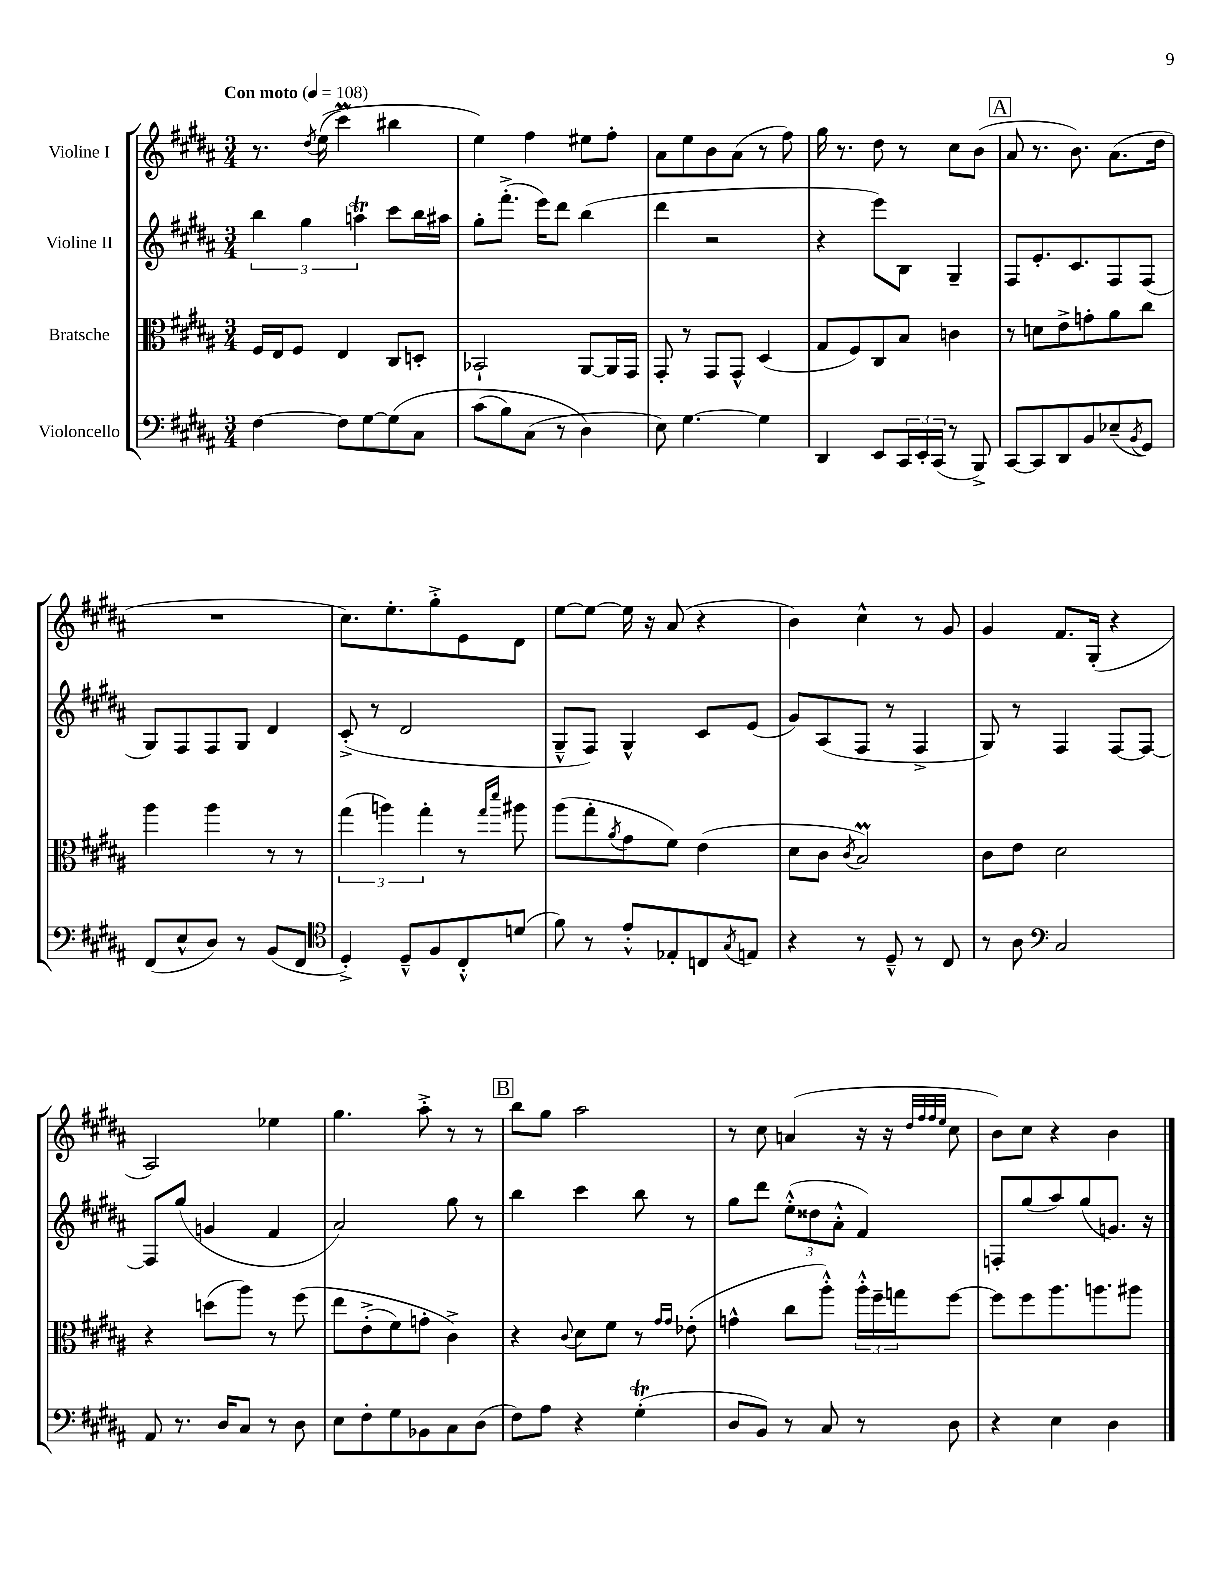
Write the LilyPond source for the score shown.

<<
\new StaffGroup <<
\new Staff = "s0" \with { instrumentName = "Violine I" } {
    \clef treble \key b \major \numericTimeSignature \time 3/4 \tempo "Con moto" 4 = 108
    r8. \acciaccatura { dis''8 } e''16(\( cis'''4\prall) bis''4 |
    e''4\) fis''4 eis''8 fis''8-. |
    ais'8 e''8 b'8 ais'8( r8 fis''8) |
    gis''16 r8. dis''8 r8 cis''8 b'8( |
    \mark \markup { \box "A" } ais'8 r8. b'8.) ais'8.( dis''16 |
    R2. |
    cis''8.) e''8.-. gis''8-.-> e'8 dis'8 |
    e''8~ e''8~ e''16 r16 ais'8( r4 |
    b'4) cis''4-^ r8 gis'8 |
    gis'4 fis'8. gis16-.( r4 |
    ais2) ees''4 |
    gis''4. ais''8-.-> r8 r8 |
    \mark \markup { \box "B" } b''8 gis''8 ais''2 |
    r8 cis''8 a'4( r16 r16 \grace { dis''32 fis''32 fis''32 e''32 } cis''8 |
    b'8) cis''8 r4 b'4 \bar "|." |
}
\new Staff = "s1" \with { instrumentName = "Violine II" } {
    \clef treble \key b \major \numericTimeSignature \time 3/4
    \tuplet 3/2 { b''4 gis''4 a''4\trill } cis'''8 b''16 ais''16 |
    gis''8-. fis'''8.-.->( e'''16) dis'''8 b''4( |
    dis'''4 r2 |
    r4 e'''8) b8 gis4-- |
    \mark \markup { \box "A" } fis8 e'8.-. cis'8. fis8 fis8( |
    gis8) fis8 fis8 gis8 dis'4 |
    cis'8-.->( r8 dis'2 |
    gis8---^ fis8) gis4-^ cis'8 e'8( |
    gis'8) ais8( fis8 r8 fis4-> |
    gis8) r8 fis4 fis8~ fis8~ |
    fis8 gis''8( g'4 fis'4 |
    ais'2) gis''8 r8 |
    \mark \markup { \box "B" } b''4 cis'''4 b''8 r8 |
    gis''8 dis'''8 \tuplet 3/2 { e''8-.-^( disis''8 ais'8-.-^ } fis'4) |
    f8-. gis''8( ais''8) gis''8( g'8.) r16 \bar "|." |
}
\new Staff = "s2" \with { instrumentName = "Bratsche" } {
    \clef alto \key b \major \numericTimeSignature \time 3/4
    fis16 e16 fis8 e4 cis8 d8-. |
    bes,2-! ais,8~ ais,16 gis,16 |
    gis,8-. r8 gis,8 gis,8-^ dis4( |
    gis8 fis8) cis8 b8 c'4 |
    \mark \markup { \box "A" } r8 d'8 e'8-> g'8-. ais'8 cis''8 |
    ais''4 ais''4 r8 r8 |
    \tuplet 3/2 { gis''4( a''4) gis''4-. } r8 \grace { gis''16 dis'''16 } ais''8 |
    ais''8( gis''8-. \acciaccatura { ais'8 } gis'8 fis'8) e'4( |
    dis'8 cis'8 \acciaccatura { cis'8 } b2\prall) |
    cis'8 e'8 dis'2 |
    r4 d''8( ais''8) r8 fis''8\( |
    e''8 e'8-.->( fis'8) g'8-. cis'4->\) |
    \mark \markup { \box "B" } r4 \appoggiatura { cis'8 } dis'8 fis'8 r8 \grace { gis'16 gis'16 } ees'8-.( |
    g'4-^ cis''8 ais''8-.-^) \tuplet 3/2 { ais''16-.-^ fis''16-- g''16 } fis''8~ |
    fis''8 fis''8 ais''8. a''8. ais''8 \bar "|." |
}
\new Staff = "s3" \with { instrumentName = "Violoncello" } {
    \clef bass \key b \major \numericTimeSignature \time 3/4
    fis4~ fis8 gis8~ gis8\( cis8 |
    cis'8( b8) cis8( r8 dis4\) |
    e8) gis4.~ gis4 |
    dis,4 e,8 \tuplet 3/2 { cis,16 e,16-. cis,16( } r8 b,,8->) |
    \mark \markup { \box "A" } cis,8~ cis,8 dis,8 b,8 ees8--( \acciaccatura { b,8 } gis,8) |
    fis,8( e8-^ dis8) r8 b,8( fis,8 |
    \clef tenor dis4-.->) dis8---^ fis8 cis8-.-^ d'8( |
    fis'8) r8 e'8-.-^ ees8-. c8 \acciaccatura { gis8 } e8 |
    r4 r8 dis8---^ r8 cis8 |
    r8 ais8 \clef bass cis2 |
    ais,8 r8. dis16 cis8 r8 dis8 |
    e8 fis8-. gis8 bes,8 cis8 dis8( |
    \mark \markup { \box "B" } fis8) ais8 r4 gis4-.\trill( |
    dis8 b,8) r8 cis8 r8 dis8 |
    r4 e4 dis4 \bar "|." |
}
>>
>>
\layout { \context { \Score \remove "Bar_number_engraver" } }
